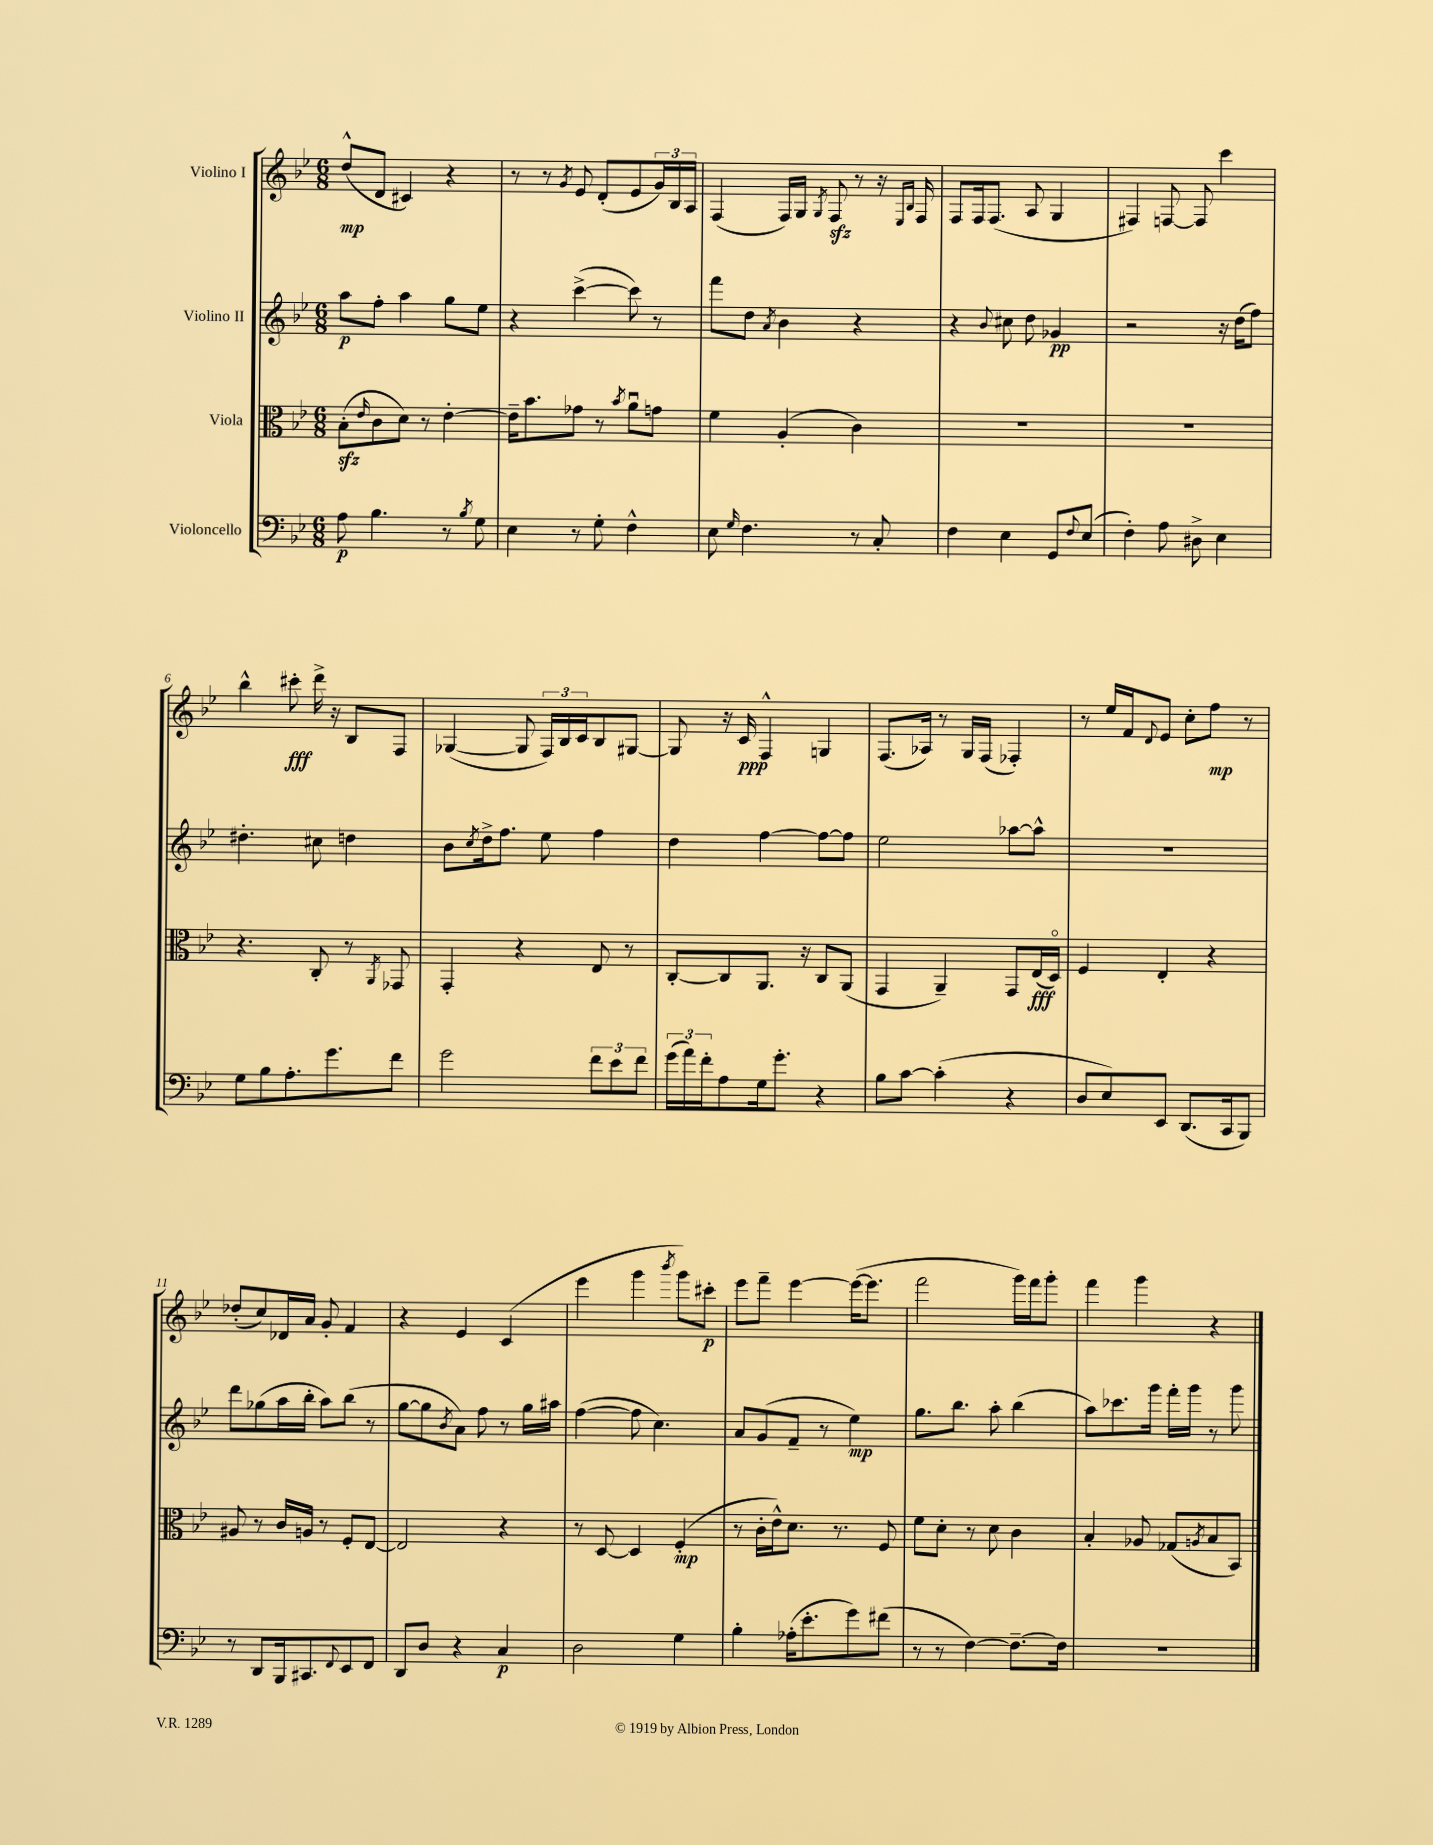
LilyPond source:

<<
\new StaffGroup <<
\new Staff = "s0" \with { instrumentName = "Violino I" } {
    \clef treble \key bes \major \numericTimeSignature \time 6/8
    d''8-^\mp( d'8 cis'4) r4 |
    r8 r8 \acciaccatura { g'8 } ees'8 d'8-.( ees'8 \tuplet 3/2 { g'16) bes16 a16 } |
    f4( f16) g16 \acciaccatura { g8 } f8\sfz r8 r16 \grace { ees16 bes16 } f16 |
    f8 f16 f8.( a8 g4 |
    fis4) f8~ f8 c'''4 |
    bes''4-^ cis'''8-.\fff d'''16-> r16 bes8 f8 |
    ges4~( ges8 \tuplet 3/2 { f16) bes16 c'16 } bes8 gis8~ |
    gis8 r16 c'16\ppp f4-^ g4 |
    f8.( aes16) r8 g16 f16( fes4-.) |
    r8 ees''16 f'16 \appoggiatura { d'8 } ees'8 c''8-. f''8\mp r8 |
    des''8-.( c''8) des'16 a'16 g'8-. f'4 |
    r4 ees'4 c'4( |
    ees'''4 g'''4 \acciaccatura { bes'''8 } g'''8) cis'''8-.\p |
    ees'''8 f'''8-- ees'''4~ ees'''16~( ees'''8. |
    f'''2 g'''16) f'''16 g'''8-. |
    f'''4 g'''4 r4 \bar "|." |
}
\new Staff = "s1" \with { instrumentName = "Violino II" } {
    \clef treble \key bes \major \numericTimeSignature \time 6/8
    a''8\p f''8-. a''4 g''8 ees''8 |
    r4 c'''4~->( c'''8) r8 |
    f'''8 d''8 \acciaccatura { a'8 } bes'4 r4 |
    r4 \appoggiatura { bes'8 } cis''8 d''8 ges'4\pp |
    r2 r16 d''16( f''8) |
    dis''4.-. cis''8 d''4 |
    bes'8 \acciaccatura { c''8 } d''16-> f''8. ees''8 f''4 |
    d''4 f''4~ f''8~ f''8 |
    ees''2 aes''8~ aes''8-^ |
    R2. |
    d'''8 ges''8( a''16 bes''16-. a''8) bes''8( r8 |
    g''8~ g''8 \acciaccatura { bes'8 } a'8) f''8 r8 g''16 ais''16 |
    f''4~( f''8 c''4.) |
    a'8 g'8( f'8-- r8 ees''4\mp) |
    g''8. bes''8. a''8-. bes''4( |
    a''8) ces'''8. g'''16 f'''16-. g'''16 r8 g'''8 \bar "|." |
}
\new Staff = "s2" \with { instrumentName = "Viola" } {
    \clef alto \key bes \major \numericTimeSignature \time 6/8
    bes8-.\sfz( \grace { ees'16 } c'8 d'8) r8 ees'4~-. |
    ees'16-- bes'8. ges'8 r8 \acciaccatura { bes'8 } a'8\downbow g'8 |
    f'4 a4-.( c'4) |
    R2. |
    R2. |
    r4. c8-. r8 \acciaccatura { a,8 } ges,8 |
    g,4-. r4 ees8 r8 |
    c8~-. c8 a,8. r16 c8 a,8( |
    g,4 a,4--) g,8 ees16\fff( d16\flageolet) |
    f4 ees4-. r4 |
    ais8 r8 c'16 a16 r8 f8-. ees8~ |
    ees2 r4 |
    r8 d8~ d4 f4-.\mp( |
    r8 c'16-. ees'16-^) d'8. r8. f8 |
    f'8 d'8-. r8 d'8 c'4 |
    bes4-. aes8 ges8( \acciaccatura { a8 } bes8 bes,8) \bar "|." |
}
\new Staff = "s3" \with { instrumentName = "Violoncello" } {
    \clef bass \key bes \major \numericTimeSignature \time 6/8
    a8\p bes4. r8 \acciaccatura { bes8 } g8 |
    ees4 r8 g8-. f4-^ |
    ees8 \grace { g16 } f4. r8 c8-. |
    f4 ees4 g,8 \appoggiatura { f8 } ees8( |
    f4-.) a8 dis8-> ees4 |
    g8 bes8 a8.-. g'8. f'8 |
    g'2 \tuplet 3/2 { f'8 ees'8 f'8 } |
    \tuplet 3/2 { g'16( a'16) f'16-. } a8 g16 g'8.-. r4 |
    bes8 c'8~ c'4-.( r4 |
    d8 ees8) ees,8 d,8.( c,16 bes,,8) |
    r8 d,8 bes,,16 cis,8. \appoggiatura { f,8 } ees,8 f,8 |
    d,8 d8 r4 c4\p |
    d2 g4 |
    bes4-. aes16-.( ees'8.-. g'8) fis'8( |
    r8 r8 f4~) f8.~-- f16 |
    R2. \bar "|." |
}
>>
>>
